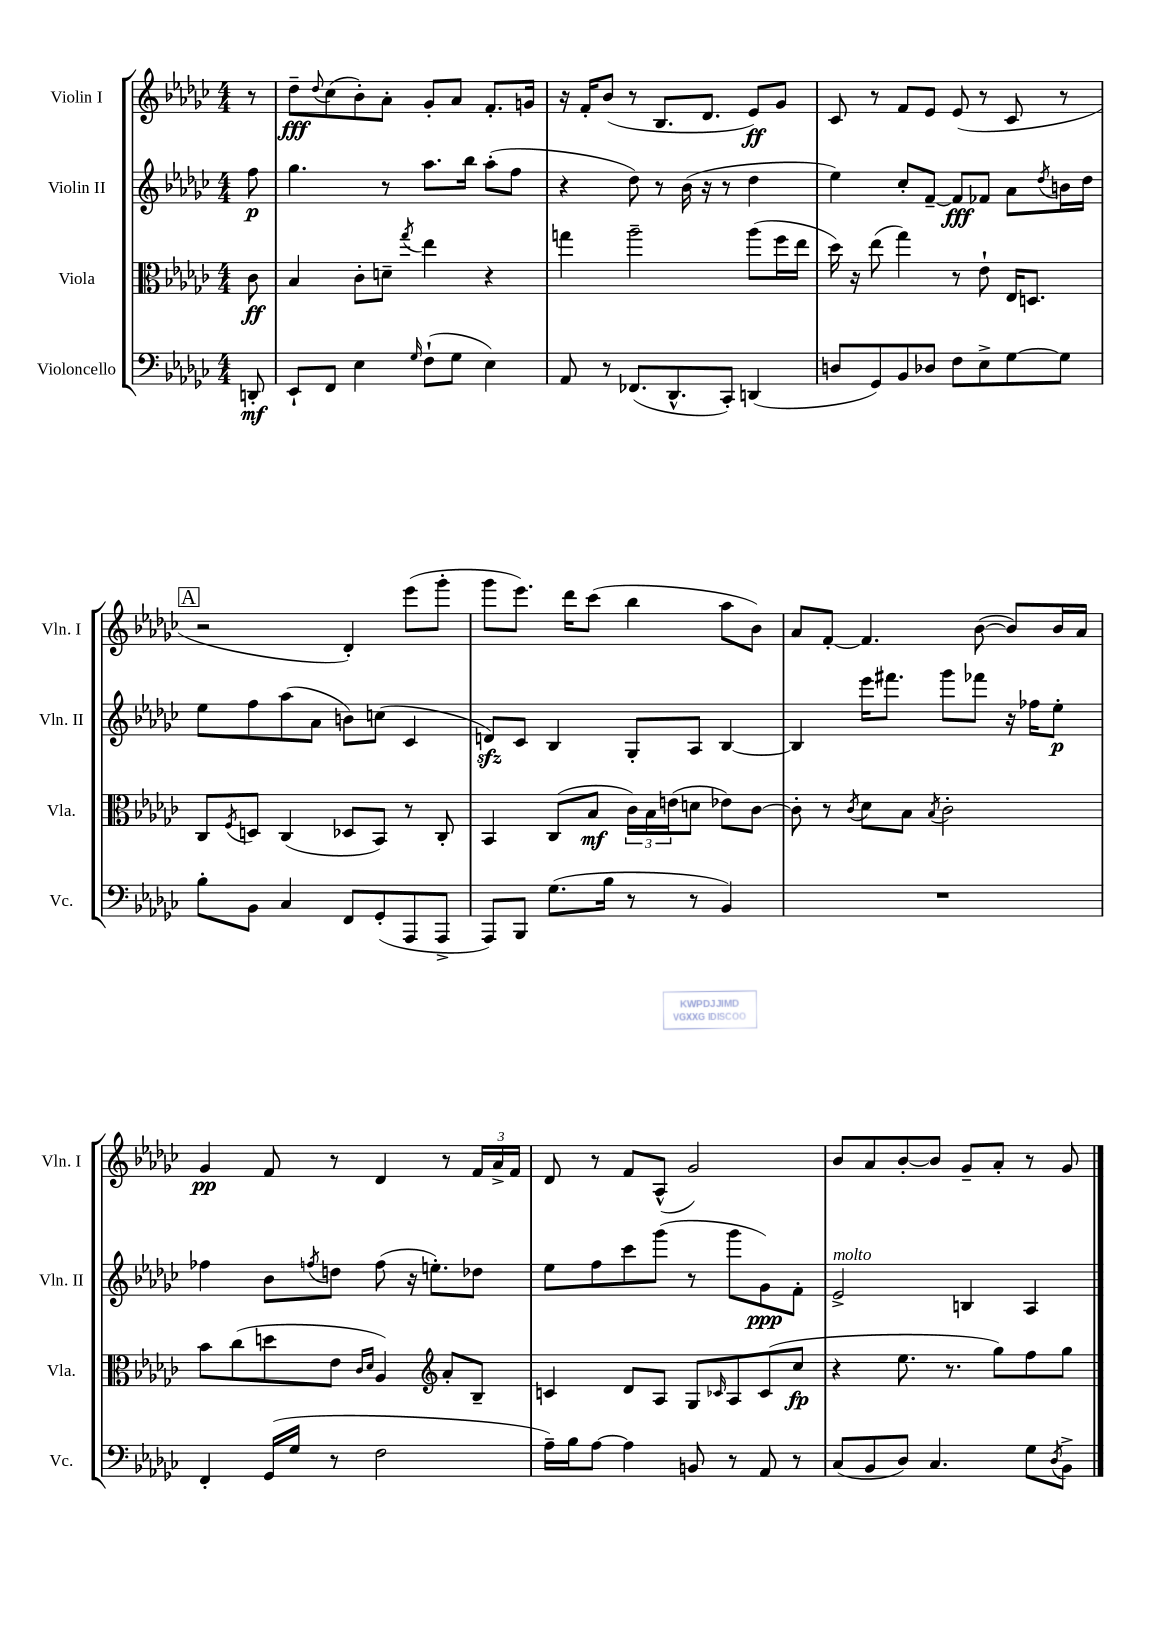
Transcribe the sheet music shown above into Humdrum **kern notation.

**kern	**dynam	**kern	**dynam	**kern	**dynam	**kern	**dynam
*part4	*part4	*part3	*part3	*part2	*part2	*part1	*part1
*staff4	*staff4	*staff3	*staff3	*staff2	*staff2	*staff1	*staff1
*I"Violoncello	*	*I"Viola	*	*I"Violin II	*	*I"Violin I	*
*I'Vc.	*	*I'Vla.	*	*I'Vln. II	*	*I'Vln. I	*
*clefF4	*	*clefC3	*	*clefG2	*	*clefG2	*
*k[b-e-a-d-g-c-]	*	*k[b-e-a-d-g-c-]	*	*k[b-e-a-d-g-c-]	*	*k[b-e-a-d-g-c-]	*
*M4/4	*	*M4/4	*	*M4/4	*	*M4/4	*
=	=	=	=	=	=	=	=
8DDn'/	mf	8c-\	ff	8ff\	p	8r	.
=1	=1	=1	=1	=1	=1	=1	=1
8EE-`/L	.	4B-/	.	4.gg-\	.	8dd-~\L	fff
.	.	.	.	.	.	8qqdd-/	.
8FF/J	.	.	.	.	.	(8cc-\	.
4E-\	.	8c-'\L	.	.	.	8b-'\)	.
.	.	8dn~\J	.	8r	.	8a-'\J	.
16qqG-/	.	8qgg-/	.	.	.	.	.
(8F`\L	.	4ee-\	.	8.aa-\L	.	8g-'/L	.
8G-\J	.	.	.	.	.	8a-/J	.
.	.	.	.	16bb-\Jk	.	.	.
4E-\)	.	4r	.	(8aa-'\L	.	8.f'/L	.
.	.	.	.	8ff\J	.	.	.
.	.	.	.	.	.	16gn/Jk	.
=2	=2	=2	=2	=2	=2	=2	=2
8AA-/	.	4ggn\	.	4r	.	16r	.
.	.	.	.	.	.	16f'/KL	.
8r	.	.	.	.	.	(8b-/J	.
(8.FF-X/L	.	2aa-~\	.	8dd-\)	.	8r	.
.	.	.	.	8r	.	8.B-/L	.
8.DD-^^/	.	.	.	.	.	.	.
.	.	.	.	(16b-\	.	.	.
.	.	.	.	16r	.	8.d-/J	.
8CC-'/J)	.	.	.	8r	.	.	.
(4DDn/	.	(8aa-\L	.	4dd-\	.	8e-/L)	ff
.	.	16ff\L	.	.	.	8g-/J	.
.	.	16ee-\JJ	.	.	.	.	.
=3	=3	=3	=3	=3	=3	=3	=3
8Dn/L	.	16dd-\)	.	4ee-\)	.	8c-/	.
.	.	16r	.	.	.	.	.
8GG-/)	.	(8ee-\	.	.	.	8r	.
8BB-/	.	4gg-\)	.	8cc-'/L	.	8f/L	.
8D-X/J	.	.	.	[8f~/J	.	8e-/J	.
8F\L	.	8r	.	8f/L]	fff	(8e-/	.
8E-^\	.	8e-`\	.	8f-X/J	.	8r	.
[8G-\	.	16E-/KL	.	8a-\L	.	8c-/	.
.	.	8.Dn/J	.	.	.	.	.
.	.	.	.	8qdd-/	.	.	.
8G-\J]	.	.	.	16bn\L	.	8r	.
.	.	.	.	16dd-\JJ	.	.	.
!!LO:LB:g=z
!!LO:REH:place=s1:t=A
=4	=4	=4	=4	=4	=4	=4	=4
8B-'\L	.	8C-/L	.	8ee-\L	.	2r	.
.	.	8qF/	.	.	.	.	.
8BB-\J	.	8Dn/J	.	8ff\	.	.	.
4C-/	.	(4C-/	.	(8aa-\	.	.	.
.	.	.	.	8a-\J	.	.	.
8FF/L	.	8D-X/L	.	8bn\L)	.	4d-'/)	.
(8GG-'/	.	8BB-/J)	.	(8ccn\J	.	.	.
8AAA-/	.	8r	.	4c-/	.	(8eee-\L	.
8AAA-^/J	.	8C-'/	.	.	.	8ggg-'\J	.
=5	=5	=5	=5	=5	=5	=5	=5
8AAA-/L)	.	4BB-/	.	8dnzz/L)	.	8ggg-\L	.
8BBB-/J	.	.	.	8c-/J	.	8.eee-\J)	.
(8.G-\L	.	(8C-/L	.	4B-/	.	.	.
.	.	.	.	.	.	16ddd-\KL	.
.	.	8B-/J	mf	.	.	(8ccc-\J	.
16B-\Jk	.	.	.	.	.	.	.
8r	.	24c-\LL)	.	8G-'/L	.	4bb-\	.
.	.	24B-\	.	.	.	.	.
.	.	(24en\J	.	.	.	.	.
8r	.	8dn\J	.	8A-/J	.	.	.
4BB-/)	.	8e-X\L)	.	[4B-/	.	8aa-\L	.
.	.	[8c-\J	.	.	.	8b-\J)	.
=6	=6	=6	=6	=6	=6	=6	=6
1r	.	8c-'\]	.	4B-/]	.	8a-/L	.
.	.	8r	.	.	.	[8f'/J	.
.	.	8qc-/	.	.	.	.	.
.	.	8d-\L	.	16eee-\KL	.	4.f/]	.
.	.	.	.	8.fff#X\J	.	.	.
.	.	8B-\J	.	.	.	.	.
.	.	8qB-/	.	.	.	.	.
.	.	2c-'\	.	8ggg-\L	.	.	.
.	.	.	.	8fff-X\J	.	([8b-\	.
.	.	.	.	16r	.	8b-/L])	.
.	.	.	.	16ff-X\KL	.	.	.
.	.	.	.	8ee-'\J	p	16b-/L	.
.	.	.	.	.	.	16a-/JJ	.
!!LO:LB:g=z
=7	=7	=7	=7	=7	=7	=7	=7
4FF'/	.	8b-\L	.	4ff-X\	.	4g-/	pp
.	.	(8cc-\	.	.	.	.	.
(16GG-/LL	.	8ddn\	.	8b-\L	.	8f/	.
16G-/JJ	.	.	.	.	.	.	.
.	.	.	.	8qffn/	.	.	.
8r	.	8e-\J	.	8ddn\J	.	8r	.
.	.	16qqc-/LL	.	.	.	.	.
.	.	16qqd-/JJ	.	.	.	.	.
2F\	.	4A-/)	.	(8ff\	.	4d-/	.
.	.	.	.	16r	.	.	.
.	.	.	.	8.een'\L)	.	.	.
*	*	*clefG2	*	*	*	*	*
.	.	8a-'/L	.	.	.	8r	.
.	.	8B-~/J	.	8dd-X\J	.	24f/LL	.
.	.	.	.	.	.	24a-^/	.
.	.	.	.	.	.	24f/JJ	.
=8	=8	=8	=8	=8	=8	=8	=8
16A-~\LL)	.	4cn/	.	8ee-\L	.	8d-/	.
16B-\J	.	.	.	.	.	.	.
[8A-\J	.	.	.	8ff\	.	8r	.
4A-\]	.	8d-/L	.	8ccc-\	.	8f/L	.
.	.	8A-/J	.	(8ggg-\J	.	(8A-^^/J	.
8BBn/	.	8G-/L	.	8r	.	2g-/)	.
.	.	16qqc-X/	.	.	.	.	.
8r	.	8A-/	.	8ggg-\L	.	.	.
8AA-/	.	(8c-/	.	8g-\)	ppp	.	.
8r	.	8cc-/J	fp	8f'\J	.	.	.
=9	=9	=9	=9	=9	=9	=9	=9
!	!	!	!	!LO:TX:a:i:t=molto	!	!	!
(8C-/L	.	4r	.	2e-^/	.	8b-/L	.
8BB-/	.	.	.	.	.	8a-/	.
8D-/J)	.	8.ee-\	.	.	.	[8b-'/	.
4.C-/	.	.	.	.	.	8b-/J]	.
.	.	8.r	.	.	.	.	.
.	.	.	.	4Bn/	.	8g-~/L	.
.	.	8gg-\L)	.	.	.	8a-'/J	.
8G-\L	.	8ff\	.	4A-/	.	8r	.
8qD-/	.	.	.	.	.	.	.
8BB-^\J	.	8gg-\J	.	.	.	8g-/	.
==	==	==	==	==	==	==	==
*-	*-	*-	*-	*-	*-	*-	*-
